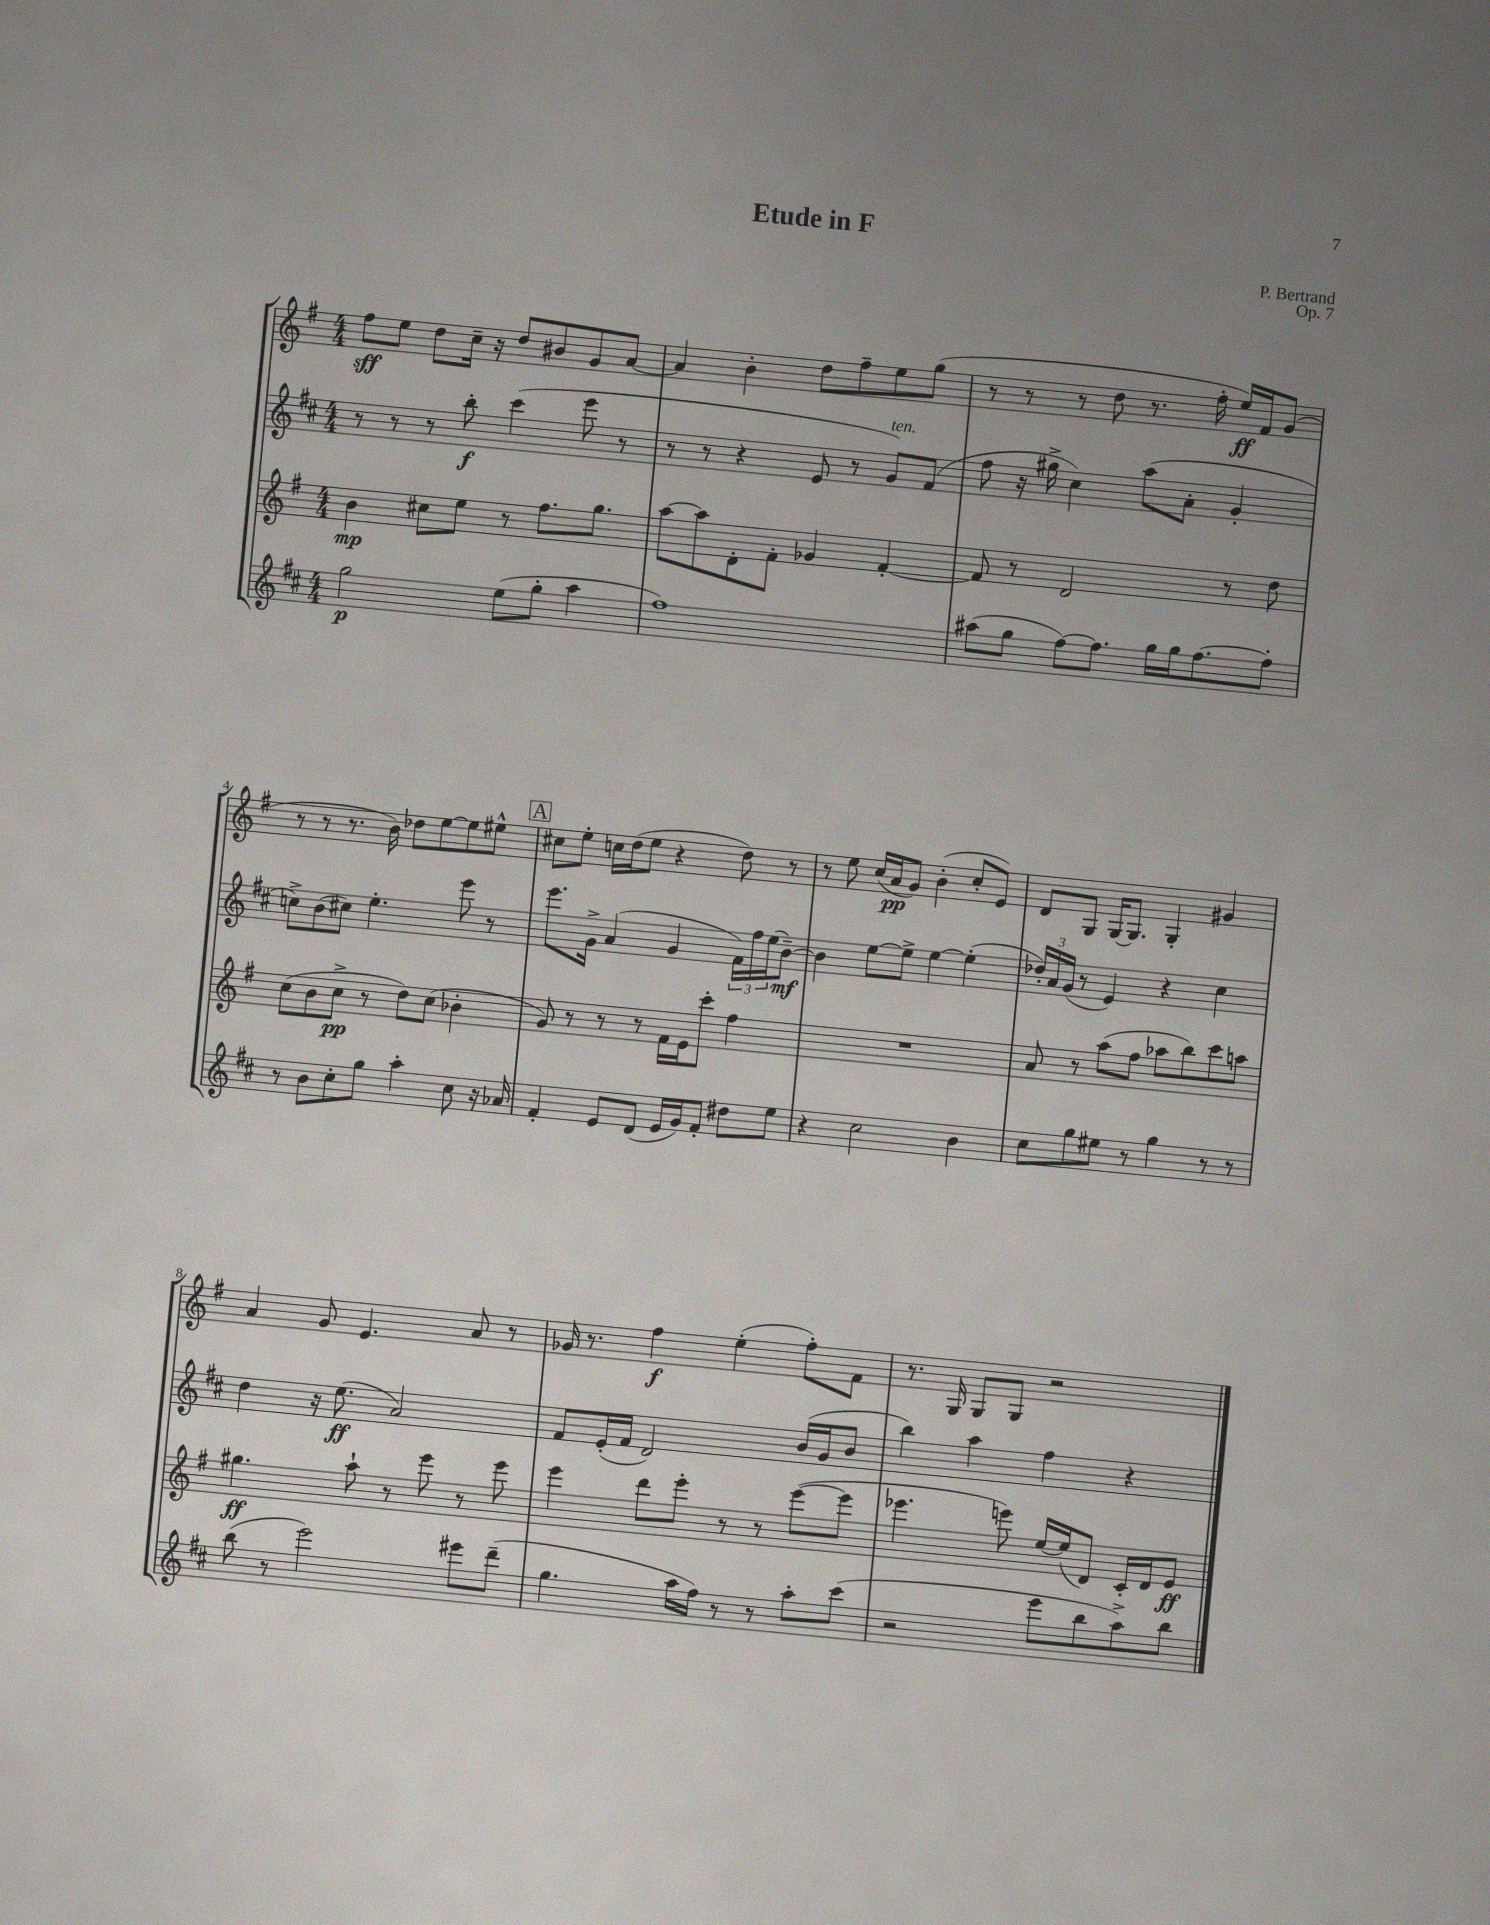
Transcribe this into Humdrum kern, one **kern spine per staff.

**kern	**kern	**kern	**kern
*staff4	*staff3	*staff2	*staff1
*clefG2	*clefG2	*clefG2	*clefG2
*k[f#c#]	*k[f#]	*k[f#c#]	*k[f#]
*M4/4	*M4/4	*M4/4	*M4/4
2gg	4b	8r	8ff#
.	.	8r	8ee
.	8cc#	8r	8dd
.	8ee	8bb'	16cc~
.	.	.	16r
(8ee	8r	(4ccc#	8dd
8gg'	8.ff#	.	8b#
4aa	.	8eee	8g
.	8.gg	.	.
.	.	8r	[8a
=	=	=	=
1ff#)	[8aa	8r	4a]
.	8aa]	8r	.
.	8d'	4r	4b'
.	8f#'	.	.
.	4g-	8e	8dd
.	.	8r	8ff#~
.	[4f#'	8g)	8ee
.	.	(8f#	(8gg
=	=	=	=
(8aa#	8f#]	8ff#	8r
8gg	8r	16r	8r
.	.	16gg#^	.
[8ff#)	2d	4cc#)	8r
8.ff#]	.	.	8dd
.	.	(8aa	8.r
16gg	.	.	.
16gg	.	8a'	.
[8.ff#	.	.	16ff#'
.	8r	4g'	16ee)
.	.	.	16f#
8ff#']	8dd	.	(8g
=	=	=	=
8r	(8cc	8cc^)	8r
8b	8b	(8b	8r
8cc#'	8cc^	8cc#)	8.r
8gg	8r	4.ee'	.
.	.	.	16b)
4aa'	8dd)	.	8dd-
.	(8cc	.	[8ee
8cc#	4b-'	8eee	8ee]
16r	.	8r	8ee#^^
16a-	.	.	.
=	=	=	=
4f#'	8g)	8.eee	8cc#
.	8r	.	8ee'
.	.	16g^	.
8e	8r	(4a	16cc
.	.	.	(16dd
(8d	8r	.	8ee
16e	16f#	4g	4r
16g)	16e	.	.
8f#'	8ccc'	.	.
8dd#	4ff#	24f#)	8dd)
.	.	24ff#	.
.	.	(24ee	.
8ee	.	[8b~)	8r
=	=	=	=
4r	1r	4b]	8r
.	.	.	8ee
2cc#	.	[8ee	(16cc
.	.	.	16a
.	.	8ee^]	8g)
.	.	[4ee	(4b'
4b	.	(4ee']	8cc'
.	.	.	8e)
=	=	=	=
8cc#	8a	24dd-')	8d
.	.	24a	.
.	.	(24g	.
8gg	8r	8r	8G
8ee#	(8aa	4e)	[16G
.	.	.	8.G]
8r	8ff#	.	.
4gg	8aa-	4r	4G'
.	8bb)	.	.
8r	8ccc	4cc#	4g#
8r	8aa	.	.
=	=	=	=
(8bb	4.gg#	4dd	4a
8r	.	.	.
2eee)	.	16r	8g
.	.	(8.ee	.
.	8aa`	.	4.e
.	8r	2a)	.
.	8eee	.	.
8eee#	8r	.	8a
(8ddd~	8eee	.	8r
=	=	=	=
4.gg	4eee	8f#	16g-
.	.	.	8.r
.	.	(16e'	.
.	.	16f#	.
.	8ddd	2d)	4ff#
16aa	8eee'	.	.
16ff#)	.	.	.
8r	8r	.	(4ee'
8r	8r	.	.
8aa'	([8eee	(16b	8ff#')
.	.	16g	.
(8ccc#	8eee]	8b	8f#
=	=	=	=
2r	4.eee-	4bb)	8.r
.	.	.	16G
.	.	4aa	8G
.	8eee)	.	8G
8eee	[16ee	4ff#	2r
.	(16ee]	.	.
8bb	8d)	.	.
8aa^)	16c'	4r	.
.	16d	.	.
8bb	8e	.	.
==	==	==	==
*-	*-	*-	*-
